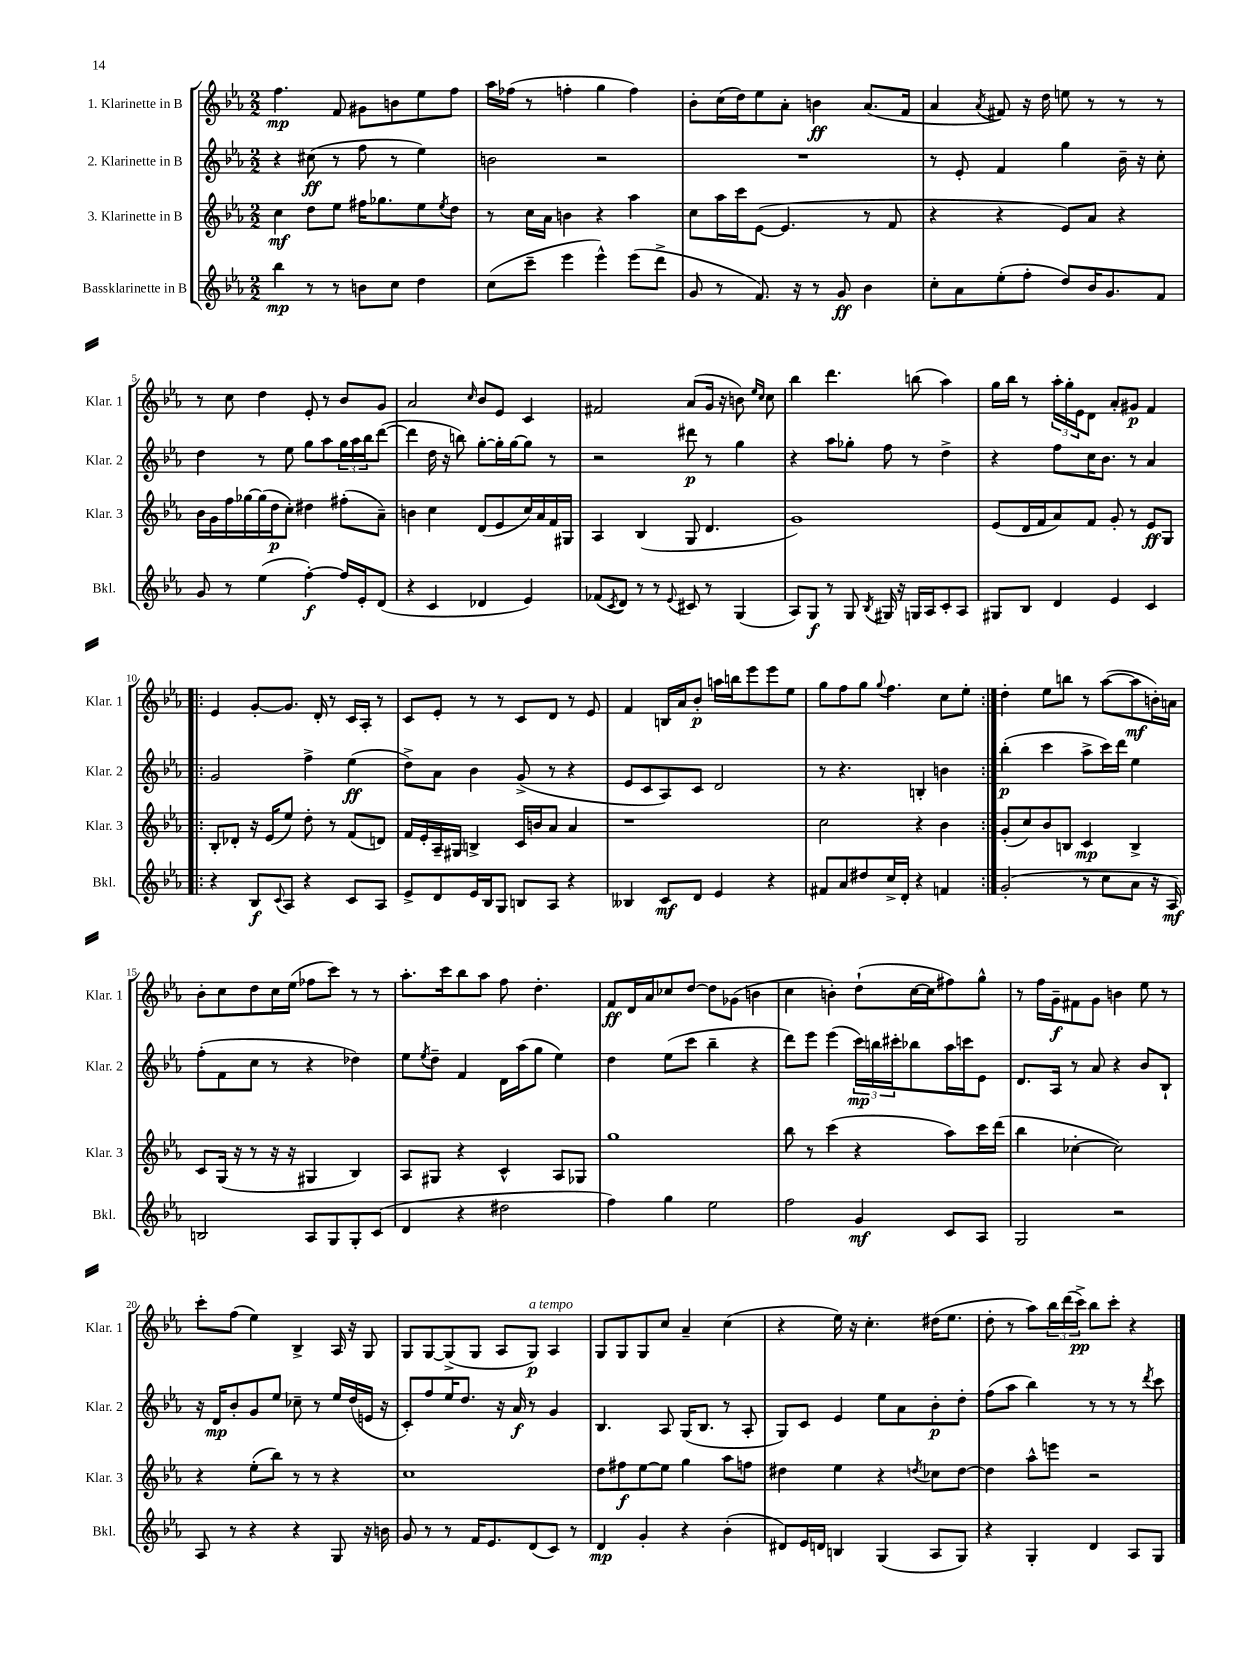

**kern	**dynam	**kern	**dynam	**kern	**dynam	**kern	**dynam
*part4	*part4	*part3	*part3	*part2	*part2	*part1	*part1
*staff4	*staff4	*staff3	*staff3	*staff2	*staff2	*staff1	*staff1
*I"Bassklarinette in B	*	*I"3. Klarinette in B	*	*I"2. Klarinette in B	*	*I"1. Klarinette in B	*
*I'Bkl.	*	*I'Klar. 3	*	*I'Klar. 2	*	*I'Klar. 1	*
*clefG2	*	*clefG2	*	*clefG2	*	*clefG2	*
*k[b-e-a-]	*	*k[b-e-a-]	*	*k[b-e-a-]	*	*k[b-e-a-]	*
*M2/2	*	*M2/2	*	*M2/2	*	*M2/2	*
=1	=1	=1	=1	=1	=1	=1	=1
4bb-\	mp	4cc\	mf	4r	.	4.ff\	mp
8r	.	8dd\L	.	(8cc#X\	ff	.	.
8r	.	8ee-\J	.	8r	.	8f/	.
8bn\L	.	16ff#X\KL	.	8ff\	.	8g#X\L	.
.	.	8.gg-X\	.	.	.	.	.
8cc\J	.	.	.	8r	.	8bn\	.
4dd\	.	8ee-\	.	4ee-\)	.	8ee-\	.
.	.	8qee-/	.	.	.	.	.
.	.	8dd\J	.	.	.	8ff\J	.
=2	=2	=2	=2	=2	=2	=2	=2
(8cc\L	.	8r	.	2bn\	.	16aa-\LL	.
.	.	.	.	.	.	(16ff-X\JJ	.
8ccc~\J	.	16cc\LL	.	.	.	8r	.
.	.	16a-\JJ	.	.	.	.	.
4eee-\	.	4bn\	.	.	.	4ffn'\	.
4eee-^^\)	.	4r	.	2r	.	4gg\	.
(8eee-\L	.	4aa-\	.	.	.	4ff\)	.
8ddd^\J	.	.	.	.	.	.	.
=3	=3	=3	=3	=3	=3	=3	=3
8g/	.	8cc\L	.	1r	.	8b-'\L	.
8r	.	16aa-\L	.	.	.	(16cc\L	.
.	.	16ccc\J	.	.	.	16dd\J)	.
8.f/)	.	([8e-\J	.	.	.	8ee-\	.
.	.	4.e-/]	.	.	.	8a-'\J	.
16r	.	.	.	.	.	.	.
8r	.	.	.	.	.	4bn\	ff
8g/	ff	.	.	.	.	.	.
4b-\	.	8r	.	.	.	(8.a-/L	.
.	.	8f/	.	.	.	.	.
.	.	.	.	.	.	16f/Jk	.
=4	=4	=4	=4	=4	=4	=4	=4
8cc'\L	.	4r	.	8r	.	4a-/	.
8a-\	.	.	.	8e-'/	.	.	.
.	.	.	.	.	.	8qa-/	.
(8ee-'\	.	4r	.	4f/	.	8f#X/)	.
8ff'\J	.	.	.	.	.	16r	.
.	.	.	.	.	.	16dd\	.
8dd/L)	.	8e-/L)	.	4gg\	.	8een\	.
16b-/K	.	8a-/J	.	.	.	8r	.
8.g/	.	.	.	.	.	.	.
.	.	4r	.	16b-~\	.	8r	.
.	.	.	.	16r	.	.	.
8f/J	.	.	.	8cc'\	.	8r	.
!!LO:LB:g=z
=5	=5	=5	=5	=5	=5	=5	=5
8g/	.	16b-\LL	.	4dd\	.	8r	.
.	.	16g\	.	.	.	.	.
8r	.	16ff\	.	.	.	8cc\	.
.	.	[16gg-X\	.	.	.	.	.
(4ee-\	.	(16gg-\]	.	8r	.	4dd\	.
.	.	16dd\J	p	.	.	.	.
.	.	8cc'\J)	.	8ee-\	.	.	.
[4ff'\)	f	4dd#X\	.	8gg\L	.	8e-'/	.
.	.	.	.	8aa-\	.	8r	.
16ff/LL]	.	(8ff#X'\L	.	24gg\L	.	8b-/L	.
.	.	.	.	24aa-\	.	.	.
16e-'/J	.	.	.	.	.	.	.
.	.	.	.	24bb-\J	.	.	.
(8d/J	.	8a-~\J)	.	([8ddd\J	.	8g/J	.
=6	=6	=6	=6	=6	=6	=6	=6
4r	.	4bn\	.	4ddd\]	.	2a-/	.
4c/	.	4cc\	.	16dd\	.	.	.
.	.	.	.	16r	.	.	.
.	.	.	.	8bbn\)	.	.	.
.	.	.	.	.	.	16qqcc/	.
4d-X/	.	(8d/L	.	[8gg'\L	.	8b-/L	.
.	.	8e-/	.	16gg'\L]	.	8e-/J	.
.	.	.	.	[16gg\J	.	.	.
4e-/)	.	16cc/L)	.	8gg\J]	.	4c/	.
.	.	16a-/	.	.	.	.	.
.	.	16f/	.	8r	.	.	.
.	.	16G#X/JJ	.	.	.	.	.
=7	=7	=7	=7	=7	=7	=7	=7
(8f-X/L	.	4A-/	.	2r	.	2f#X/	.
8qc/	.	.	.	.	.	.	.
8d/J)	.	.	.	.	.	.	.
8r	.	(4B-/	.	.	.	.	.
8r	.	.	.	.	.	.	.
8qqe-/	.	.	.	.	.	.	.
8c#X/	.	8G/	.	8ddd#X\	p	(8a-/L	.
8r	.	4.d/	.	8r	.	16g/Jk	.
.	.	.	.	.	.	16r	.
(4G/	.	.	.	4gg\	.	8bn\)	.
.	.	.	.	.	.	16qqee-/LL	.
.	.	.	.	.	.	16qqcc/JJ	.
.	.	.	.	.	.	8cc\	.
=8	=8	=8	=8	=8	=8	=8	=8
8A-/L)	.	1g)	.	4r	.	4bb-\	.
8G/J	f	.	.	.	.	.	.
8r	.	.	.	8aa-\L	.	4.ddd\	.
8G/	.	.	.	8gg-X'\J	.	.	.
8qB-/	.	.	.	.	.	.	.
16G#X/	.	.	.	8ff\	.	.	.
16r	.	.	.	.	.	.	.
16Gn/LL	.	.	.	8r	.	(8bbn\	.
16A-/J	.	.	.	.	.	.	.
8c'/	.	.	.	4dd^\	.	4aa-\)	.
8A-/J	.	.	.	.	.	.	.
=9	=9	=9	=9	=9	=9	=9	=9
8G#X/L	.	(8e-/L	.	4r	.	16gg\LL	.
.	.	.	.	.	.	16bb-\JJ	.
8B-/J	.	16d/L	.	.	.	8r	.
.	.	16f/J	.	.	.	.	.
4d/	.	8a-/)	.	8ff\L	.	24aa-'\LL	.
.	.	.	.	.	.	24gg'\	.
.	.	.	.	.	.	24e-\J	.
.	.	8f/J	.	16cc\K	.	8d\J	.
.	.	.	.	8.b-\J	.	.	.
4e-/	.	8g'/	.	.	.	8a-'/L	.
.	.	8r	.	8r	.	8g#X/J	p
4c/	.	8e-/L	ff	4a-/	.	4f/	.
.	.	8G/J	.	.	.	.	.
!!LO:LB:g=z
=10!|:	=10!|:	=10!|:	=10!|:	=10!|:	=10!|:	=10!|:	=10!|:
4r	.	8B-'/L	.	2g/	.	4e-/	.
.	.	8d-X'/J	.	.	.	.	.
8B-/L	f	16r	.	.	.	[8g'/L	.
.	.	(16e-/KL	.	.	.	.	.
8qqc/	.	.	.	.	.	.	.
8A-/J	.	8ee-/J)	.	.	.	8.g/J]	.
4r	.	8dd'\	.	4ff^\	.	.	.
.	.	.	.	.	.	16d'/	.
.	.	8r	.	.	.	8r	.
8c/L	.	(8f/L	.	(4ee-\	ff	16c/LL	.
.	.	.	.	.	.	16A-'/JJ	.
8A-/J	.	8dn/J)	.	.	.	8r	.
=11	=11	=11	=11	=11	=11	=11	=11
8e-^/L	.	16f/LL	.	8dd^\L)	.	8c/L	.
.	.	16e-'/	.	.	.	.	.
8d/	.	16A-~/	.	8a-\J	.	8e-'/J	.
.	.	16G#X/JJ	.	.	.	.	.
16e-/L	.	4Bn^/	.	4b-\	.	8r	.
16B-/J	.	.	.	.	.	.	.
8G/J	.	.	.	.	.	8r	.
8Bn/L	.	16c/LL	.	(8g^/	.	8c/L	.
.	.	16bn/J	.	.	.	.	.
8A-/J	.	8a-/J	.	8r	.	8d/J	.
4r	.	4a-/	.	4r	.	8r	.
.	.	.	.	.	.	8e-/	.
=12	=12	=12	=12	=12	=12	=12	=12
4B--X/	.	1r	.	8e-/L	.	4f/	.
.	.	.	.	8c/	.	.	.
8c/L	mf	.	.	8A-/)	.	16Bn/LL	.
.	.	.	.	.	.	16a-/J	.
8d/J	.	.	.	8c/J	.	8b-'/J	p
4e-/	.	.	.	2d/	.	16aan\LL	.
.	.	.	.	.	.	16bbn\J	.
.	.	.	.	.	.	8eee-\	.
4r	.	.	.	.	.	8eee-\	.
.	.	.	.	.	.	8ee-\J	.
=13	=13	=13	=13	=13	=13	=13	=13
8f#X/L	.	2cc\	.	8r	.	8gg\L	.
8a-/	.	.	.	4.r	.	8ff\	.
8dd#X/	.	.	.	.	.	8gg\J	.
.	.	.	.	.	.	8qqgg/	.
16cc^/L	.	.	.	.	.	4.ff\	.
16d'/JJ	.	.	.	.	.	.	.
4r	.	4r	.	4Bn'/	.	.	.
4fn/	.	4b-\	.	4bn\	.	8cc\L	.
.	.	.	.	.	.	8ee-'\J	.
=14:|!	=14:|!	=14:|!	=14:|!	=14:|!	=14:|!	=14:|!	=14:|!
(2g'/	.	(8g'/L	.	(4bb-'\	p	4dd'\	.
.	.	8cc/)	.	.	.	.	.
.	.	8b-/	.	4ccc\	.	8ee-\L	.
.	.	8Bn/J	.	.	.	8bbn\J	.
8r	.	4c/	mp	8aa-^\L	.	8r	.
8cc\L	.	.	.	16ccc\L)	.	([8aa-\L	.
.	.	.	.	16ddd\JJ	.	.	.
8a-\J	.	4B^/	.	4ee-\	.	8aa-\]	mf
16r	.	.	.	.	.	16bn'\L)	.
16A-/)	mf	.	.	.	.	16an\JJ	.
!!LO:LB:g=z
=15	=15	=15	=15	=15	=15	=15	=15
2Bn/	.	8c/L	.	(8ff'\L	.	8b-'\L	.
.	.	(16G/Jk	.	8f\	.	8cc\	.
.	.	16r	.	.	.	.	.
.	.	8r	.	8cc\J	.	8dd\	.
.	.	16r	.	8r	.	16cc\L	.
.	.	16r	.	.	.	(16ee-\JJ	.
8A-/L	.	4G#X/	.	4r	.	8ff-X\L	.
8G/	.	.	.	.	.	8ccc\J)	.
8G'/	.	4B-/)	.	4dd-X\)	.	8r	.
(8c/J	.	.	.	.	.	8r	.
=16	=16	=16	=16	=16	=16	=16	=16
4d/	.	8A-/L	.	8ee-\L	.	8.aa-'\L	.
.	.	.	.	8qee-/	.	.	.
.	.	8G#X/J	.	8dd~\J	.	.	.
.	.	.	.	.	.	16ccc\k	.
4r	.	4r	.	4f/	.	8bb-\	.
.	.	.	.	.	.	8aa-\J	.
2dd#X\	.	4c^^/	.	16d\LL	.	8ff\	.
.	.	.	.	(16aa-\J	.	.	.
.	.	.	.	8gg\J	.	4.dd'\	.
.	.	8A-/L	.	4ee-\)	.	.	.
.	.	8G-X/J	.	.	.	.	.
=17	=17	=17	=17	=17	=17	=17	=17
4ff\)	.	1gg	.	4dd\	.	8f/L	ff
.	.	.	.	.	.	16d/L	.
.	.	.	.	.	.	16a-/J	.
4gg\	.	.	.	(8ee-\L	.	8cc-X/	.
.	.	.	.	8ccc\J	.	[8dd/J	.
2ee-\	.	.	.	4bb-~\	.	8dd\L]	.
.	.	.	.	.	.	(8g-X\J	.
.	.	.	.	4r	.	4bn\	.
=18	=18	=18	=18	=18	=18	=18	=18
2ff\	.	8bb-\	.	8ddd\L)	.	4cc\	.
.	.	8r	.	8eee-\J	.	.	.
.	.	(4ccc\	.	(4eee-\	.	4bn'\)	.
4g/	mf	4r	.	24ccc\LL)	mp	(8dd`\L	.
.	.	.	.	24bbn\	.	.	.
.	.	.	.	24ccc#X'\J	.	.	.
.	.	.	.	8bb-X\	.	[16cc\L	.
.	.	.	.	.	.	16cc\J]	.
8c/L	.	8aa-\L)	.	16aa-\L	.	8ff#X\)	.
.	.	.	.	16cccn\J	.	.	.
8A-/J	.	16ccc\L	.	8e-\J	.	8gg^^\J	.
.	.	(16ddd\JJ	.	.	.	.	.
=19	=19	=19	=19	=19	=19	=19	=19
2G/	.	4bb-\	.	8.d/L	.	8r	.
.	.	.	.	.	.	16ff\LL	.
.	.	.	.	16A-/Jk	.	16g~\J	f
.	.	[4cc-X'\	.	8r	.	8f#X\	.
.	.	.	.	8a-/	.	8g\J	.
2r	.	2cc-\])	.	4r	.	4bn\	.
.	.	.	.	8b-/L	.	8ee-\	.
.	.	.	.	8B-`/J	.	8r	.
!!LO:LB:g=z
=20	=20	=20	=20	=20	=20	=20	=20
8A-/	.	4r	.	16r	.	8ccc'\L	.
.	.	.	.	16d/KL	mp	.	.
8r	.	.	.	8b-'/	.	(8ff\J	.
4r	.	(8ee-'\L	.	8g/	.	4ee-\)	.
.	.	8bb-\J)	.	8ee-/J	.	.	.
4r	.	8r	.	8cc-X~\	.	4B-^/	.
.	.	8r	.	8r	.	.	.
8G/	.	4r	.	16ee-/LL	.	16A-/	.
.	.	.	.	(16dd/	.	16r	.
16r	.	.	.	16en/JJ	.	8G/	.
16bn\	.	.	.	16r	.	.	.
=21	=21	=21	=21	=21	=21	=21	=21
8g/	.	1cc	.	8c'/L)	.	8G/L	.
8r	.	.	.	8ff/	.	[8G/	.
8r	.	.	.	16ee-/K	.	(8G^/]	.
.	.	.	.	8.dd/J	.	.	.
16f/KL	.	.	.	.	.	8G/J	.
8.e-/	.	.	.	.	.	.	.
.	.	.	.	16r	.	8A-/L	.
.	.	.	.	16a-/	f	.	.
!	!	!	!	!	!	!LO:TX:a:i:t=a tempo	!
(8d/	.	.	.	8r	.	8G/J)	p
8c/J)	.	.	.	4g/	.	4A-/	.
8r	.	.	.	.	.	.	.
=22	=22	=22	=22	=22	=22	=22	=22
4d/	mp	8dd\L	.	4.B-/	.	8G/L	.
.	.	8ff#X\	f	.	.	8G/	.
4g'/	.	[8ee-\	.	.	.	8G/	.
.	.	8ee-\J]	.	8A-/	.	8cc/J	.
4r	.	4gg\	.	(16G/KL	.	4a-~/	.
.	.	.	.	8.B-/J	.	.	.
(4b-'\	.	8aa-\L	.	8r	.	(4cc\	.
.	.	8ffn\J	.	8A-'/	.	.	.
=23	=23	=23	=23	=23	=23	=23	=23
8d#X/L)	.	4dd#X\	.	8G/L)	.	4r	.
16e-/L	.	.	.	8c/J	.	.	.
16dn/JJ	.	.	.	.	.	.	.
4Bn/	.	4ee-\	.	4e-/	.	16ee-\)	.
.	.	.	.	.	.	16r	.
.	.	.	.	.	.	4.cc'\	.
(4G/	.	4r	.	8ee-\L	.	.	.
.	.	.	.	8a-\	.	.	.
.	.	8qddn/	.	.	.	.	.
8A-/L	.	8cc-X\L	.	8b-'\	p	(16dd#X\KL	.
.	.	.	.	.	.	8.ee-\J	.
8G/J)	.	[8dd\J	.	8dd'\J	.	.	.
=24	=24	=24	=24	=24	=24	=24	=24
4r	.	4dd\]	.	(8ff\L	.	8dd'\	.
.	.	.	.	8aa-\J	.	8r	.
4G'/	.	8aa-^^\L	.	4bb-\)	.	8aa-\L)	.
.	.	8eeen\J	.	.	.	24bb-\L	.
.	.	.	.	.	.	(24ddd\	.
.	.	.	.	.	.	24ccc^\JJ)	pp
4d/	.	2r	.	8r	.	8bb-\L	.
.	.	.	.	8r	.	8ccc'\J	.
8A-/L	.	.	.	8r	.	4r	.
.	.	.	.	8qddd/	.	.	.
8G/J	.	.	.	8ccc\	.	.	.
==	==	==	==	==	==	==	==
*-	*-	*-	*-	*-	*-	*-	*-
